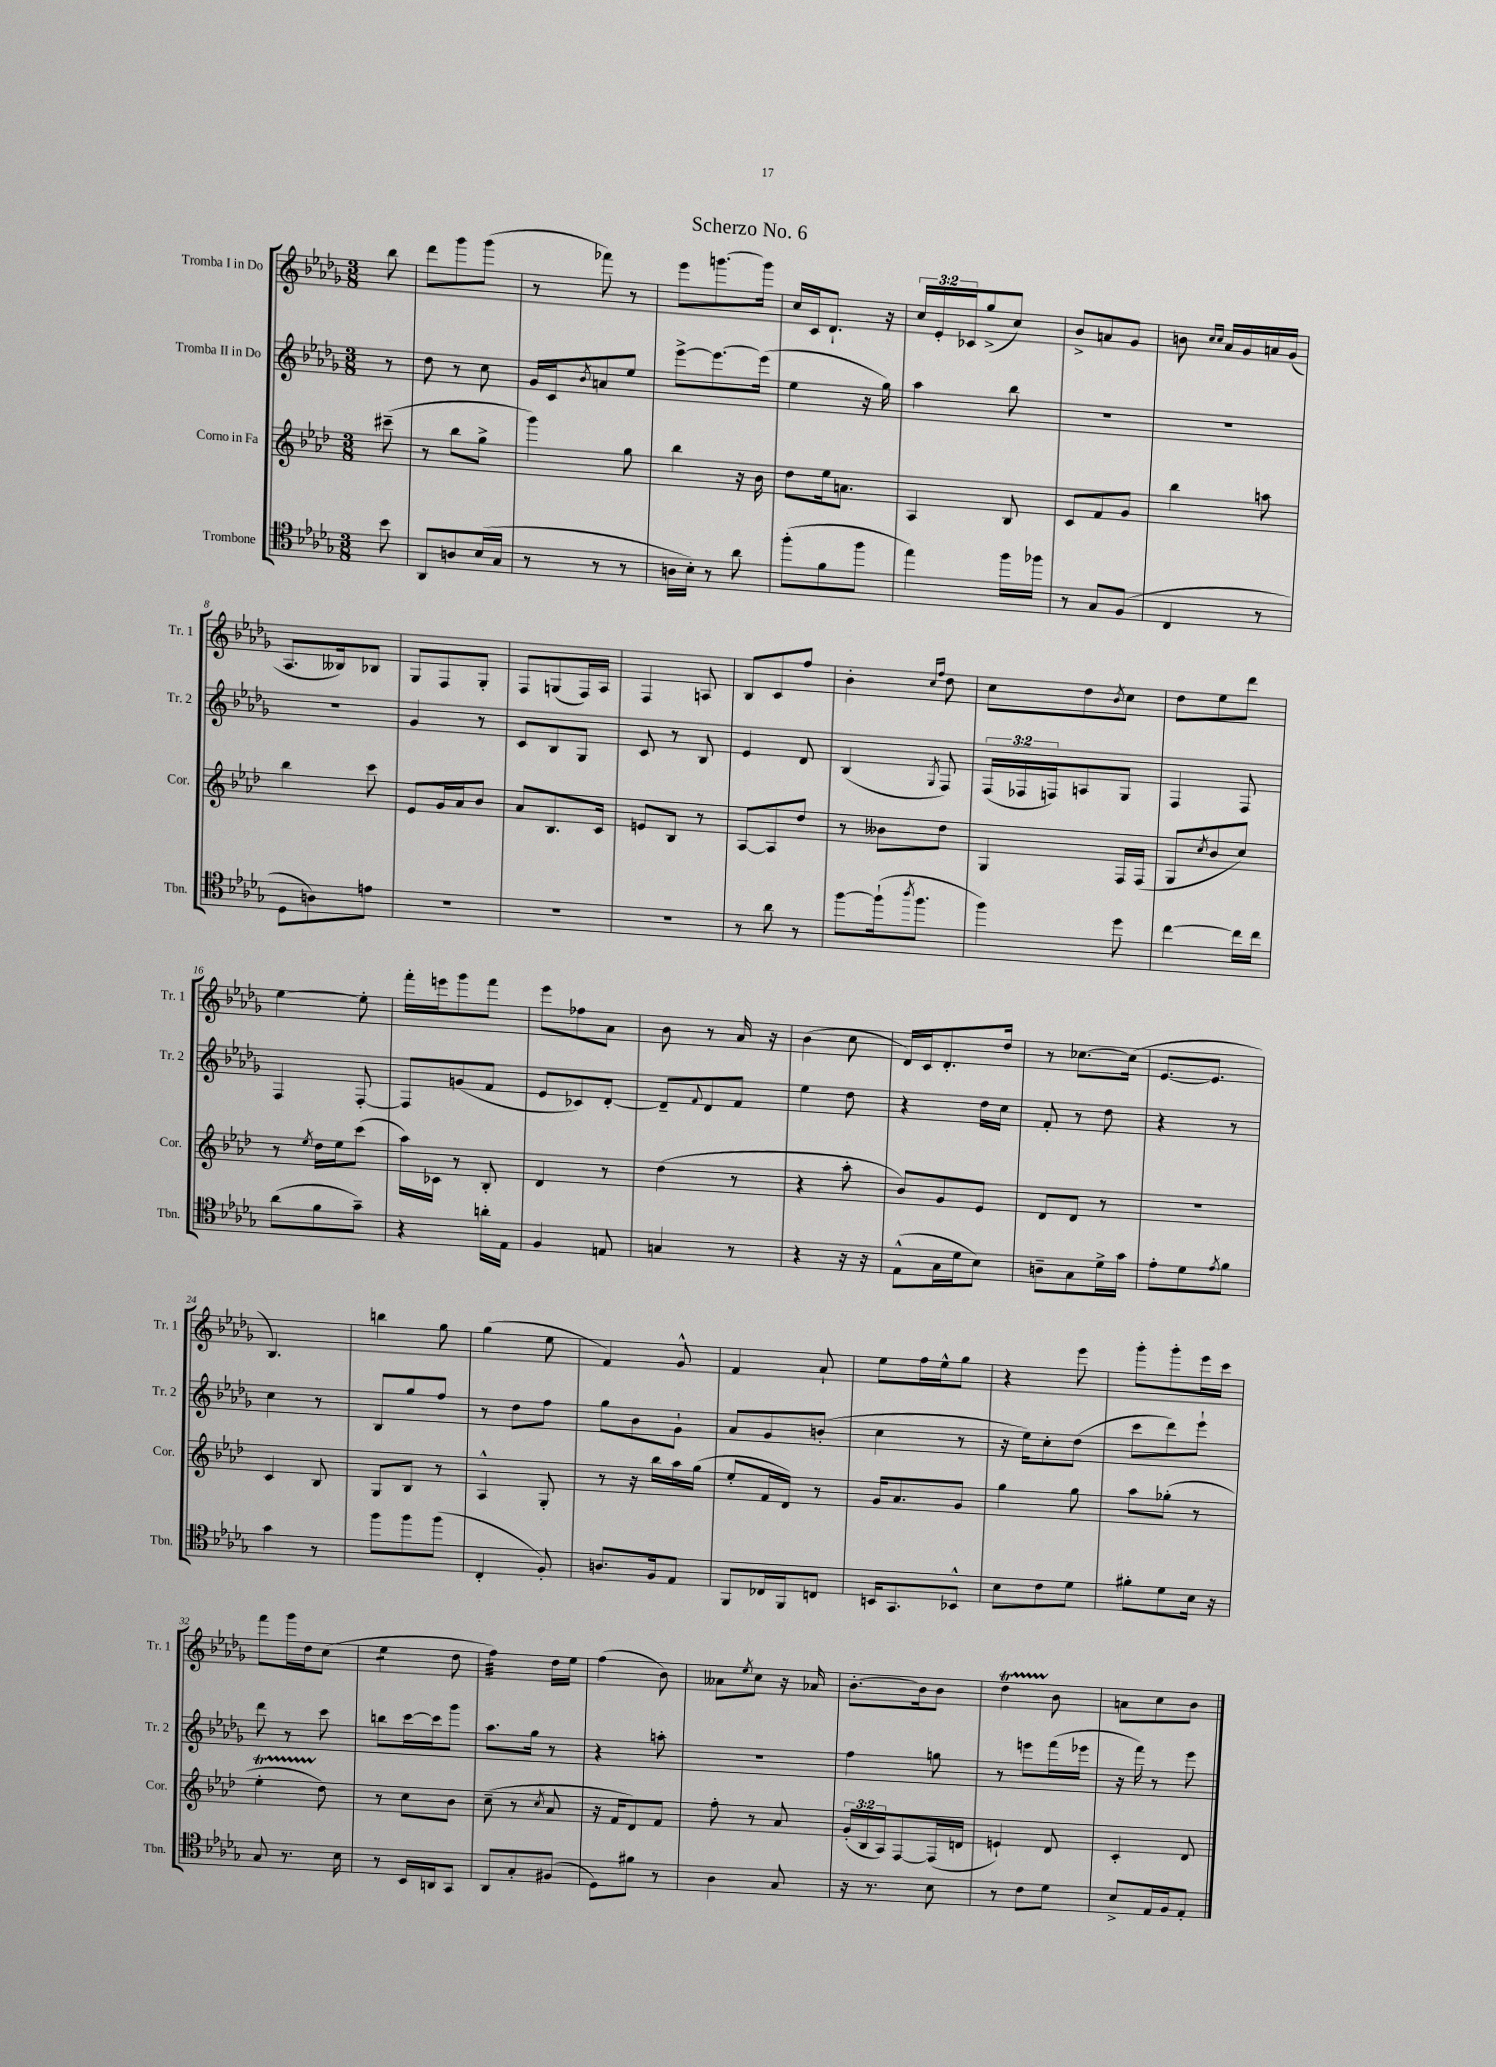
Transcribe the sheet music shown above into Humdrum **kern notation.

**kern	**kern	**kern	**kern
*staff4	*staff3	*staff2	*staff1
*clefC4	*clefG2	*clefG2	*clefG2
*k[b-e-a-d-g-]	*k[b-e-a-d-]	*k[b-e-a-d-g-]	*k[b-e-a-d-g-]
*M3/8	*M3/8	*M3/8	*M3/8
8b-	(8ccc#~	8r	8bb-
=	=	=	=
8AA-	8r	8dd-	8ddd-
8A	8bb-	8r	8ggg-
(16B-	8gg^	8cc	(8ggg-
16G-	.	.	.
=	=	=	=
8r	4ggg)	16g-	8r
.	.	16c	.
.	.	8qb-	.
8r	.	8a	8fff-)
8r	8gg	8ee-	8r
=	=	=	=
16A	4bb-	[8eee-^	8eee-
16B-')	.	.	.
8r	.	8.eee-_	[8.ggg
8a-	16r	.	.
.	16b-	(16eee-]	16ggg]
=	=	=	=
(8ff'	8dd-	4ee-	16cc
.	.	.	16c
8f	16ee-	.	8.d-`
.	8.a	.	.
8ff	.	16r	.
.	.	16gg-)	16r
=	=	=	=
4ee-)	4A-	4aa-	24cc
.	.	.	24e-'
.	.	.	24c-
.	.	.	(8gg-^
16ff	8B-	8bb-	8cc)
16ff-	.	.	.
=	=	=	=
8r	8c	4.r	8b-^
8G-	8f	.	8a
(8F	8g	.	8g-
=	=	=	=
4C	4bb-	4.r	8b
.	.	.	16qqcc
.	.	.	16qqcc
.	.	.	16a-
.	.	.	16g-
8r	8aa	.	16a
.	.	.	(16g-
=	=	=	=
8D-	4bb-	4.r	8.A-
8A)	.	.	.
.	.	.	16B--)
8e	8ccc	.	8B-
=	=	=	=
4.r	8e-	4g-	8G-
.	16g	.	8F
.	16a-	.	.
.	8b-	8r	8G-'
=	=	=	=
4.r	8a-	8c	8F
.	8.B-	8B-	(8G
.	.	8G-	16F)
.	16c	.	16A-
=	=	=	=
4.r	8e	8c	4F
.	8B-	8r	.
.	8r	8B-	8A
=	=	=	=
8r	[8A-	4e-	8B-
8a-	8A-]	.	8c
8r	8dd-	8d-	8ff
=	=	=	=
[8ff	8r	(4B-	4b-'
(16ff`]	8b--	.	.
8qaa-	.	.	.
8.ff	.	.	.
.	.	.	16qqcc
.	.	8qG-	16qqff
.	8dd-	8F)	8dd-
=	=	=	=
4ff)	4G	(24F	8cc
.	.	24F-	.
.	.	24F)	.
.	.	8A	8dd-
.	.	.	8qb-
8dd-	16F	8G-	8cc
.	(16F	.	.
=	=	=	=
[4cc	8G	4F	8dd-
.	8qcc	.	.
.	8b-	.	8ee-
16cc]	8cc)	8F	8ddd-
16cc	.	.	.
=	=	=	=
(8a-	8r	4F	[4ee-
.	8qee-	.	.
8f	16dd-	.	.
.	16ee-	.	.
8g-~)	(8ccc	[8F'	8ee-']
=	=	=	=
4r	16aa-)	8F]	16fff'
.	16c-	.	16eee
.	8r	(8g	8ggg-
16a'	8B-'	8f	8fff
16E-	.	.	.
=	=	=	=
4F	4d-	8e-	8eee-
.	.	8c-)	8ff-
8E	8r	[8d-'	8a-
=	=	=	=
4G	(4dd-	8d-~]	8b-
.	.	8qqf	.
.	.	8d-	8r
8r	8r	8f	16a-
.	.	.	16r
=	=	=	=
4r	4r	4ee-	(4b-
16r	8aa-'	8dd-	8cc
16r	.	.	.
=	=	=	=
(8E-^^	8b-)	4r	16d-)
.	.	.	16c
16G-	8g	.	8.d-'
16d-	.	.	.
8B-)	8e-	16dd-	.
.	.	16cc	16dd-
=	=	=	=
8A~	8d-	8f'	8r
8G-	8d-	8r	[8.cc-
16d-^	8r	8dd-	.
16g-	.	.	(16cc-]
=	=	=	=
8e-'	4.r	4r	[8.e-
8d-	.	.	.
.	.	.	8.e-]
8qe-	.	.	.
8f	.	8r	.
=	=	=	=
4g-	4c	4cc	4.B-)
8r	8B-	8r	.
=	=	=	=
8ff	8G	8B-	4bb
8ff	8B-	8gg-	.
(8ff	8r	8ff	8gg-
=	=	=	=
4C'	4A-^^	8r	(4gg-
.	.	8dd-	.
8F')	8G'	8ff	8ee-
=	=	=	=
8.A	8r	8gg-	4f)
.	16r	8b-	.
16F	16bb-	.	.
8E-	16aa-	8g-`	8g-^^
.	(16gg	.	.
=	=	=	=
8FF	8ee-'	8a-	4f
16C-	16f	8g-	.
16FF	16d-)	.	.
8C	8r	(8b'	8a-`
=	=	=	=
16BB	16g	4cc	8ee-
8.GG-	8.a-	.	.
.	.	.	16ff
.	.	.	16ee-^^
8BB-^^	8g	8r	8gg-
=	=	=	=
8B-	4gg	16r	4r
.	.	16ee-)	.
8c	.	8cc'	.
8d-	8gg	(8dd-	8eee-
=	=	=	=
8f#'	8aa-	8ccc	8ggg-'
8d-	(8gg-'	8ddd-)	8ggg-'
16B-	8r	8eee-`	16eee-
16r	.	.	16ccc
=	=	=	=
8G-	4ee-'	8ddd-	8fff
8.r	.	8r	16ggg-
.	.	.	16dd-
.	8dd-)	8ccc	(8cc
16B-	.	.	.
=	=	=	=
8r	8r	8bb	4ee-
16BB-	8cc	[16ccc	.
16AA	.	16ccc]	.
8GG-	8b-	8ggg-	8dd-
=	=	=	=
8AA-	(8cc~	8.aa-	4ff)
8G-'	8r	.	.
.	.	16gg-	.
.	8qcc	.	.
(8F#	8a-	8r	16dd-
.	.	.	16ee-
=	=	=	=
8D-)	16r	4r	(4ff
.	16f	.	.
8f#	8d-)	.	.
8r	8f	8aa'	8b-)
=	=	=	=
4A-	8ff'	4.r	8a--
.	.	.	8qee-
.	8r	.	8cc
8G-	8a-	.	16r
.	.	.	16a-
=	=	=	=
16r	(24g'	4ff	[8.b-'
.	24B-	.	.
8.r	.	.	.
.	24A-)	.	.
.	[8F	.	.
.	.	.	16b-]
8B-	(16F]	8gg	8b-
.	16d	.	.
=	=	=	=
8r	4e`)	8r	4dd-
8c	.	8eee	.
8d-	8d-	(16fff	8b-
.	.	16eee-	.
=	=	=	=
8B-^	4c'	16r	8a
.	.	16fff)	.
16E-	.	8r	8cc
16F	.	.	.
8E-'	8d-	8eee-	8b-
==	==	==	==
*-	*-	*-	*-
